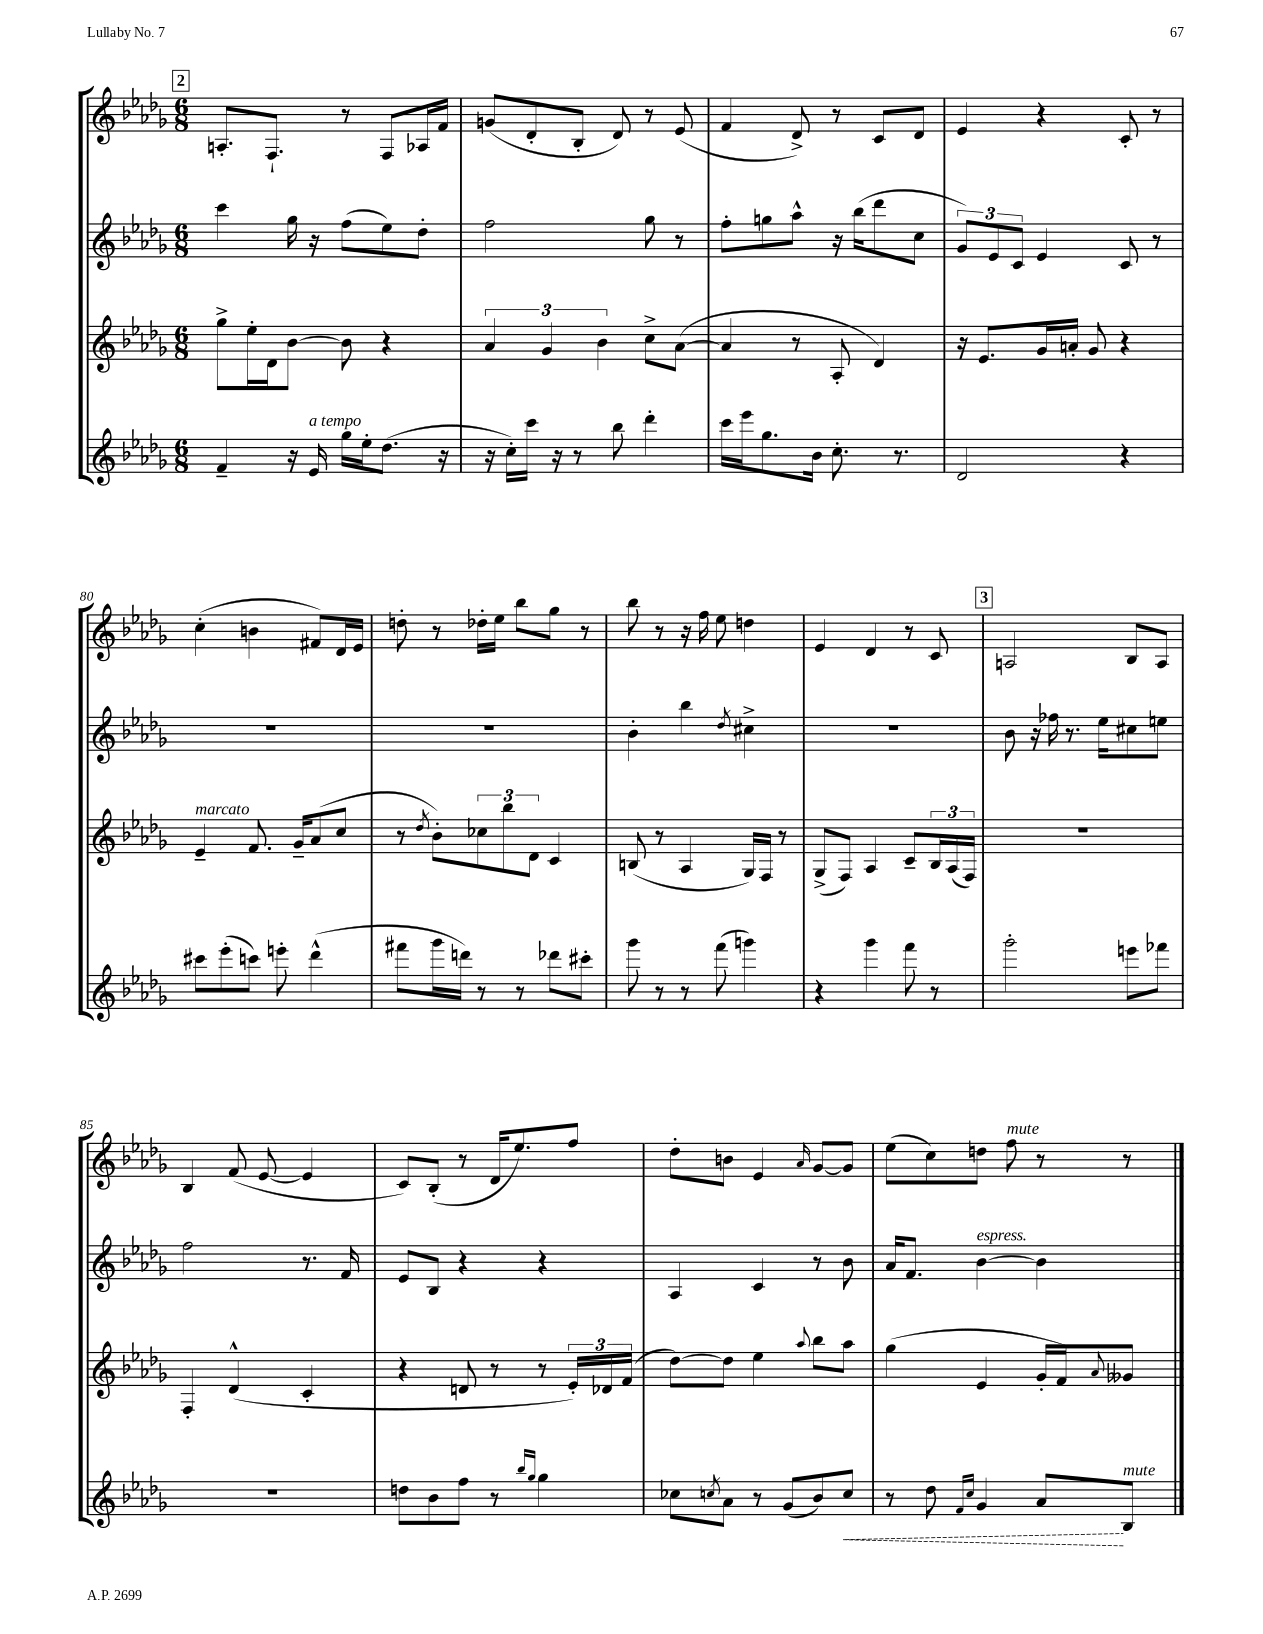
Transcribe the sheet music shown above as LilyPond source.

<<
\new StaffGroup <<
\new Staff = "s0" {
    \clef treble \key des \major \numericTimeSignature \time 6/8
    \mark \markup { \box "2" } a8.-. f8.-! r8 f8 aes16 f'16 |
    g'8( des'8-. bes8-. des'8) r8 ees'8( |
    f'4 des'8->) r8 c'8 des'8 |
    ees'4 r4 c'8-. r8 |
    c''4-.( b'4 fis'8) des'16 ees'16 |
    d''8-. r8 des''16-. ees''16 bes''8 ges''8 r8 |
    bes''8 r8 r16 f''16 ees''8 d''4 |
    ees'4 des'4 r8 c'8 |
    \mark \markup { \box "3" } a2 bes8 a8 |
    bes4 f'8( ees'8~ ees'4 |
    c'8) bes8-.( r8 des'16 ees''8.) f''8 |
    des''8-. b'8 ees'4 \grace { aes'16 } ges'8~ ges'8 |
    ees''8( c''8) d''8 f''8^\markup { \italic "mute" } r8 r8 \bar "|." |
}
\new Staff = "s1" {
    \clef treble \key des \major \numericTimeSignature \time 6/8
    \mark \markup { \box "2" } c'''4 ges''16 r16 f''8( ees''8) des''8-. |
    f''2 ges''8 r8 |
    f''8-. g''8 aes''8-^ r16 bes''16( des'''8 c''8 |
    \tuplet 3/2 { ges'8) ees'8 c'8 } ees'4 c'8 r8 |
    R2. |
    R2. |
    bes'4-. bes''4 \acciaccatura { des''8 } cis''4-> |
    R2. |
    \mark \markup { \box "3" } bes'8 r16 fes''16 r8. ees''16 cis''8 e''8 |
    f''2 r8. f'16 |
    ees'8 bes8 r4 r4 |
    aes4 c'4 r8 bes'8 |
    aes'16 f'8. bes'4~^\markup { \italic "espress." } bes'4 \bar "|." |
}
\new Staff = "s2" {
    \clef treble \key des \major \numericTimeSignature \time 6/8
    \mark \markup { \box "2" } ges''8-> ees''16-. des'16 bes'8~ bes'8 r4 |
    \tuplet 3/2 { aes'4 ges'4 bes'4 } c''8-> aes'8~( |
    aes'4 r8 aes8-. des'4) |
    r16 ees'8. ges'16 a'16-. ges'8 r4 |
    ees'4--^\markup { \italic "marcato" } f'8. ges'16-- aes'8( c''8 |
    r8 \acciaccatura { des''8 } bes'8-.) \tuplet 3/2 { ces''8 bes''8 des'8 } c'4 |
    b8( r8 aes4 ges16) f16 r8 |
    ges8->( f8) aes4 c'8-- \tuplet 3/2 { bes16 aes16( f16) } |
    \mark \markup { \box "3" } R2. |
    f4-. des'4-^( c'4-. |
    r4 d'8 r8 r8 \tuplet 3/2 { ees'16-.) des'16 f'16( } |
    des''8~) des''8 ees''4 \appoggiatura { aes''8 } bes''8 aes''8 |
    ges''4( ees'4 ges'16-. f'16) \appoggiatura { aes'8 } geses'8 \bar "|." |
}
\new Staff = "s3" {
    \clef treble \key des \major \numericTimeSignature \time 6/8
    \mark \markup { \box "2" } f'4-- r16 ees'16^\markup { \italic "a tempo" } ges''16 ees''16-. des''8.( r16 |
    r16 c''16-.) c'''16 r16 r8 bes''8 des'''4-. |
    c'''16 ees'''16 ges''8. bes'16 c''8.-. r8. |
    des'2 r4 |
    cis'''8 ees'''8-.( c'''8) e'''8-. des'''4-^( |
    fis'''8 ges'''16 d'''16) r8 r8 des'''8 cis'''8-. |
    ges'''8 r8 r8 f'''8( g'''4) |
    r4 ges'''4 f'''8 r8 |
    \mark \markup { \box "3" } ges'''2-. e'''8 fes'''8 |
    R2. |
    d''8 bes'8 f''8 r8 \grace { bes''16 ges''16 } ges''4 |
    ces''8 \acciaccatura { c''8 } aes'8 r8 ges'8( bes'8) \once \override Hairpin.style = #'dashed-line c''8\< |
    r8 des''8 \grace { f'16 c''16 } ges'4 aes'8\! bes8^\markup { \italic "mute" } \bar "|." |
}
>>
>>
\layout { \context { \Score currentBarNumber = #76 } }
